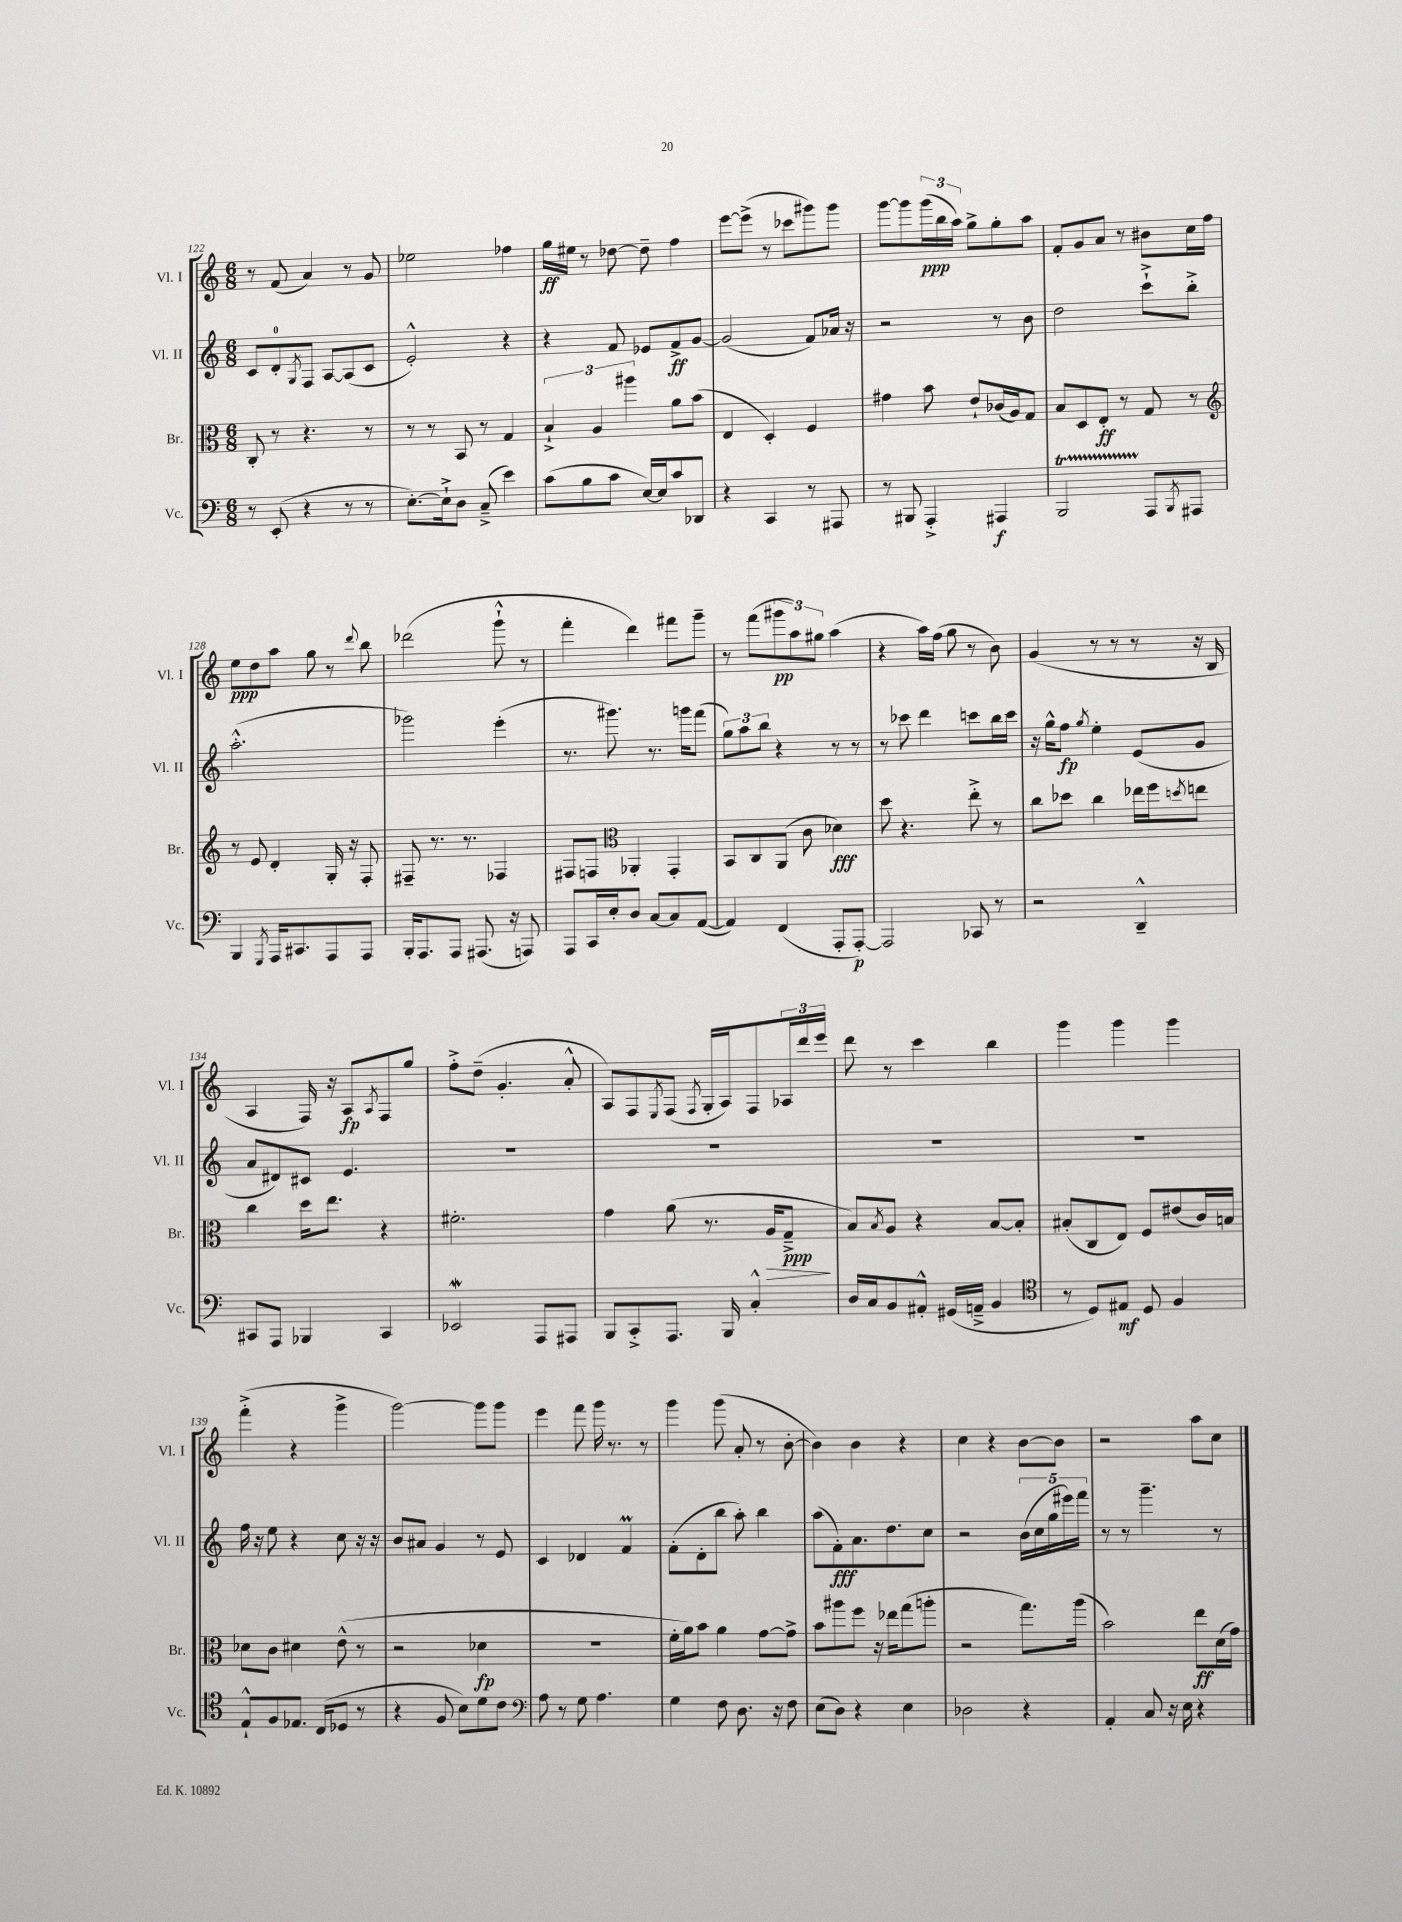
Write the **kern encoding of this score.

**kern	**dynam	**kern	**dynam	**kern	**dynam	**kern	**dynam
*part4	*part4	*part3	*part3	*part2	*part2	*part1	*part1
*staff4	*staff4	*staff3	*staff3	*staff2	*staff2	*staff1	*staff1
*I"Vc.	*	*I"Br.	*	*I"Vl. II	*	*I"Vl. I	*
*I'Vc.	*	*I'Br.	*	*I'Vl. II	*	*I'Vl. I	*
*clefF4	*	*clefC3	*	*clefG2	*	*clefG2	*
*k[]	*	*k[]	*	*k[]	*	*k[]	*
*M6/8	*	*M6/8	*	*M6/8	*	*M6/8	*
=122	=122	=122	=122	=122	=122	=122	=122
8r	.	8C'/	.	8c/L	.	8r	.
(8EE'/	.	8r	.	8d'/	.	(8f/	.
.	.	.	.	8qG/	.	.	.
4r	.	4.r	.	8F/J	.	4a/)	.
.	.	.	.	[8A/L	.	.	.
8r	.	.	.	(8A/]	.	8r	.
8r	.	8r	.	8c/J	.	8g/	.
=123	=123	=123	=123	=123	=123	=123	=123
[8.E'\L)	.	8r	.	2e'^^/)	.	2ee-X\	.
.	.	8r	.	.	.	.	.
16E`^\k]	.	.	.	.	.	.	.
8D\J	.	8BB/	.	.	.	.	.
(8C~^/	.	8r	.	.	.	.	.
4e\)	.	4G/	.	4r	.	4ff-X\	.
=124	=124	=124	=124	=124	=124	=124	=124
(8c\L	.	6B`^/	.	4r	.	16gg\LL	ff
.	.	.	.	.	.	16ee#X\JJ	.
8B\	.	.	.	.	.	8r	.
.	.	6A/	.	.	.	.	.
8c\J	.	.	.	8f/	.	[8dd-X\	.
.	.	6aa#X\	.	.	.	.	.
[16E/LL)	.	.	.	8e-X/L	.	8dd-~\]	.
16E/J]	.	.	.	.	.	.	.
8c/	.	8a\L	.	8f^/	ff	4ff\	.
8DD-X/J	.	(8b\J	.	[8g/J	.	.	.
=125	=125	=125	=125	=125	=125	=125	=125
4r	.	4E/	.	(2g/]	.	[8eee\L	.
.	.	.	.	.	.	(8eee^\J]	.
4CC/	.	4D'/)	.	.	.	8r	.
.	.	.	.	.	.	8ccc-X\L	.
8r	.	4F/	.	8f/L)	.	8ggg#X\)	.
8AAA#X/	.	.	.	16a-X/Jk	.	8ggg#\J	.
.	.	.	.	16r	.	.	.
=126	=126	=126	=126	=126	=126	=126	=126
8r	.	4g#X\	.	2r	.	[8ggg\L	.
8BBB#X/	.	.	.	.	.	8ggg\]	.
4AAA'^/	.	8b\	.	.	.	(24ggg\L	ppp
.	.	.	.	.	.	24bb\	.
.	.	.	.	.	.	24aa\JJ)	.
.	.	8e`/L	.	.	.	8gg^\L	.
4AAA#X/	f	(16c-X/L	.	8r	.	8gg'\	.
.	.	16A/J)	.	.	.	.	.
.	.	8G/J	.	8b\	.	8aa\J	.
=127	=127	=127	=127	=127	=127	=127	=127
2BBBt/	.	8B/L	.	2dd\	.	8f'/L	.
.	.	8D/	.	.	.	8g/	.
.	.	8E'/J	ff	.	.	8a/J	.
.	.	8r	.	.	.	8r	.
8AAA/L	.	8G/	.	8ccc`^\L	.	8b#X\L	.
8qBBB/	.	.	.	.	.	.	.
8AAA#X/J	.	8r	.	8bb'^\J	.	16cc\L	.
.	.	.	.	.	.	16ff\JJ	.
!!LO:LB:g=z
=128	=128	=128	=128	=128	=128	=128	=128
*	*	*clefG2	*	*	*	*	*
4BBB/	.	8r	.	(2.aa'^^\	.	8ee\L	ppp
.	.	8e/	.	.	.	8dd\	.
8qGGG/	.	.	.	.	.	.	.
16AAA/KL	.	4d'/	.	.	.	8aa\J	.
8.CC#X/	.	.	.	.	.	.	.
.	.	.	.	.	.	8gg\	.
8AAA/	.	16G'/	.	.	.	8r	.
.	.	16r	.	.	.	.	.
.	.	.	.	.	.	8qqddd/	.
8AAA/J	.	8F'/	.	.	.	8bb\	.
=129	=129	=129	=129	=129	=129	=129	=129
16BBB'/KL	.	8F#X~/	.	2ggg-X\)	.	(2ddd-X\	.
8.AAA/	.	.	.	.	.	.	.
.	.	8.r	.	.	.	.	.
8AAA/J	.	.	.	.	.	.	.
.	.	8.r	.	.	.	.	.
(8.AAA#X/	.	.	.	.	.	.	.
.	.	4F-X/	.	(4eee'\	.	8ggg`^^\	.
16r	.	.	.	.	.	.	.
8AAAn/)	.	.	.	.	.	8r	.
=130	=130	=130	=130	=130	=130	=130	=130
8AAA/L	.	8F#X/L	.	8.r	.	4fff'\	.
16CC/L	.	8Fn/J	.	.	.	.	.
16E'/J	.	.	.	8.ggg#X\)	.	.	.
*	*	*clefC3	*	*	*	*	*
8D/J	.	4AA-X'/	.	.	.	4ddd\)	.
[8C/L	.	.	.	8.r	.	.	.
8C/]	.	4GG'/	.	.	.	8fff#X\L	.
.	.	.	.	16gggn\KL	.	.	.
([8AA/J	.	.	.	(8fff\J	.	8ggg~\J	.
=131	=131	=131	=131	=131	=131	=131	=131
4AA/])	.	8BB/L	.	12gg\L)	.	8r	.
.	.	.	.	12aa\	.	.	.
.	.	8C/	.	.	.	(8fff\L	.
.	.	.	.	12bb\J	.	.	.
(4FF/	.	(8AA/J	.	4r	.	12ggg#X\	pp
.	.	.	.	.	.	12aa\)	.
.	.	8c\	.	.	.	.	.
.	.	.	.	.	.	12gg#X\J	.
8AAA'/L	.	4d-X\)	fff	8r	.	(4aa\	.
[8AAA'/J)	p	.	.	8r	.	.	.
=132	=132	=132	=132	=132	=132	=132	=132
2AAA/]	.	8dd\	.	8r	.	4r	.
.	.	4.r	.	8ccc-X\	.	.	.
.	.	.	.	4ddd\	.	16aa\LL)	.
.	.	.	.	.	.	(16ff\JJ	.
.	.	.	.	.	.	8gg\	.
8CC-X/	.	8ee'^\	.	8cccn\L	.	8r	.
8r	.	8r	.	16bb\L	.	8b\)	.
.	.	.	.	16ccc\JJ	.	.	.
=133	=133	=133	=133	=133	=133	=133	=133
2r	.	8cc\L	.	16r	.	(4g/	.
.	.	.	.	16gg^^\KL	.	.	.
.	.	8dd-X\J	.	8ff\J	fp	.	.
.	.	.	.	8qgg/	.	.	.
.	.	4cc\	.	4ee'\	.	8r	.
.	.	.	.	.	.	8r	.
4DD~^^/	.	16ee-X\LL	.	(8e/L	.	8r	.
.	.	16ff\J	.	.	.	.	.
.	.	8qddn/	.	.	.	.	.
.	.	8een\J	.	8g/J	.	16r	.
.	.	.	.	.	.	16B/	.
!!LO:LB:g=z
=134	=134	=134	=134	=134	=134	=134	=134
8CC#X/L	.	4cc\	.	8a/L	.	4A/	.
8AAA/J	.	.	.	8d#X/)	.	.	.
4BBB-X/	.	16dd\KL	.	8c#X/J	.	16F/)	.
.	.	8.ee\J	.	.	.	16r	.
.	.	.	.	4.e/	.	8A/L	fp
.	.	.	.	.	.	8qA/	.
4CC#/	.	4r	.	.	.	8F/	.
.	.	.	.	.	.	8gg/J	.
=135	=135	=135	=135	=135	=135	=135	=135
2EE-Xw/	.	2.f#X'\	.	2.r	.	8ff'^\L	.
.	.	.	.	.	.	(8dd~\J	.
.	.	.	.	.	.	4.g'/	.
8AAA/L	.	.	.	.	.	.	.
8AAA#X/J	.	.	.	.	.	8a'^^/	.
=136	=136	=136	=136	=136	=136	=136	=136
8BBB/L	.	4g\	.	2.r	.	8A/L)	.
8CC'^/	.	.	.	.	.	8F/	.
.	.	.	.	.	.	8qE/	.
8.AAA/J	.	(8a\	.	.	.	(8F/J	.
.	.	.	.	.	.	8qF/	.
.	.	8.r	.	.	.	16G'/LL	.
16BBB/	.	.	.	.	.	16A/J)	.
4C'^^/	.	.	.	.	.	8F/	.
!	!	!	!LO:HP:b	!	!	!	!
.	.	16A/KL	>	.	.	.	.
.	.	8G~^/J	ppp	.	.	24A-X/L	.
.	.	.	.	.	.	24ddd/	.
.	.	.	.	.	.	24eee/JJ	.
.	.	.	]	.	.	.	.
=137	=137	=137	=137	=137	=137	=137	=137
16D/LL	.	8B/L)	.	2.r	.	8ddd\	.
16C/J	.	.	.	.	.	.	.
.	.	8qB/	.	.	.	.	.
8BB/	.	8A/J	.	.	.	8r	.
8AA#X'^^/J	.	4r	.	.	.	4ccc\	.
(16GG#X/LL	.	.	.	.	.	.	.
16AAn~^/JJ	.	.	.	.	.	.	.
4BB/	.	[8B/L	.	.	.	4bb\	.
.	.	8B'/J]	.	.	.	.	.
=138	=138	=138	=138	=138	=138	=138	=138
*clefC4	*	*	*	*	*	*	*
8r	.	(8B#X'/L	.	2.r	.	4ggg\	.
8D/L)	.	8C/	.	.	.	.	.
8E#X/J	mf	8E/J)	.	.	.	4ggg\	.
8D/	.	8F/L	.	.	.	.	.
4F/	.	(8e#X/	.	.	.	4ggg\	.
.	.	16c/L)	.	.	.	.	.
.	.	16Bn/JJ	.	.	.	.	.
!!LO:LB:g=z
=139	=139	=139	=139	=139	=139	=139	=139
8E`^^/L	.	8d-X\L	.	16ff\	.	(4fff'^\	.
.	.	.	.	16r	.	.	.
8F/	.	8c\J	.	8ee\	.	.	.
8.E-X/J	.	4d#X\	.	4r	.	4r	.
(16C/KL	.	.	.	.	.	.	.
8D-X/J	.	(8e^^\	.	8cc\	.	4ggg^\	.
8r	.	8r	.	16r	.	.	.
.	.	.	.	16r	.	.	.
=140	=140	=140	=140	=140	=140	=140	=140
4r	.	2r	.	8b/L	.	[2ggg\)	.
.	.	.	.	8a#X/J	.	.	.
8F/	.	.	.	4g/	.	.	.
8B\L)	.	.	.	.	.	.	.
8d\	.	4d-X\	fp	8r	.	8ggg\L]	.
8c\J	.	.	.	8e/	.	8ggg\J	.
=141	=141	=141	=141	=141	=141	=141	=141
*clefF4	*	*	*	*	*	*	*
8A\	.	2.r	.	4c/	.	4eee\	.
8r	.	.	.	.	.	.	.
8G\	.	.	.	4d-X/	.	8fff\	.
4.A\	.	.	.	.	.	16ggg\	.
.	.	.	.	.	.	8.r	.
.	.	.	.	4fM/	.	.	.
.	.	.	.	.	.	8r	.
=142	=142	=142	=142	=142	=142	=142	=142
4G\	.	16f'\LL	.	(8f'\L	.	4ggg\	.
.	.	16a\J)	.	.	.	.	.
.	.	8b\J	.	8d'\	.	.	.
8F\	.	4a\	.	8bb\J	.	(8ggg\	.
8.D\	.	.	.	8aa'\)	.	8a'/	.
.	.	[8g\L	.	4bb\	.	8r	.
16r	.	.	.	.	.	.	.
8F\	.	8g^\J]	.	.	.	[8b'\	.
=143	=143	=143	=143	=143	=143	=143	=143
(8E\L	.	8b\L	.	(8aa\L	.	4b\])	.
8D\J)	.	8aa#X\	.	8f'\)	fff	.	.
4r	.	8ff\J	.	8.a\	.	4b\	.
.	.	16r	.	.	.	.	.
.	.	16ee-X\KL	.	8.dd\	.	.	.
4E\	.	(8gg\	.	.	.	4r	.
.	.	8aan'\J	.	8cc\J	.	.	.
=144	=144	=144	=144	=144	=144	=144	=144
2D-X\	.	2r	.	2r	.	4cc\	.
.	.	.	.	.	.	4r	.
4r	.	8.gg\L)	.	(20b\LL	.	[8b\L	.
.	.	.	.	20cc\	.	.	.
.	.	.	.	20gg\	.	.	.
.	.	.	.	.	.	8b\J]	.
.	.	.	.	20eee#X\)	.	.	.
.	.	(16aa\Jk	.	.	.	.	.
.	.	.	.	20fff\JJ	.	.	.
=145	=145	=145	=145	=145	=145	=145	=145
4AA'/	.	2b\)	.	8r	.	2r	.
.	.	.	.	8r	.	.	.
8C/	.	.	.	4.ggg~\	.	.	.
16r	.	.	.	.	.	.	.
16E\	.	.	.	.	.	.	.
4r	.	8ee\L	ff	.	.	8aa\L	.
.	.	(16d\L	.	8r	.	8cc\J	.
.	.	16g\JJ)	.	.	.	.	.
==	==	==	==	==	==	==	==
*-	*-	*-	*-	*-	*-	*-	*-
